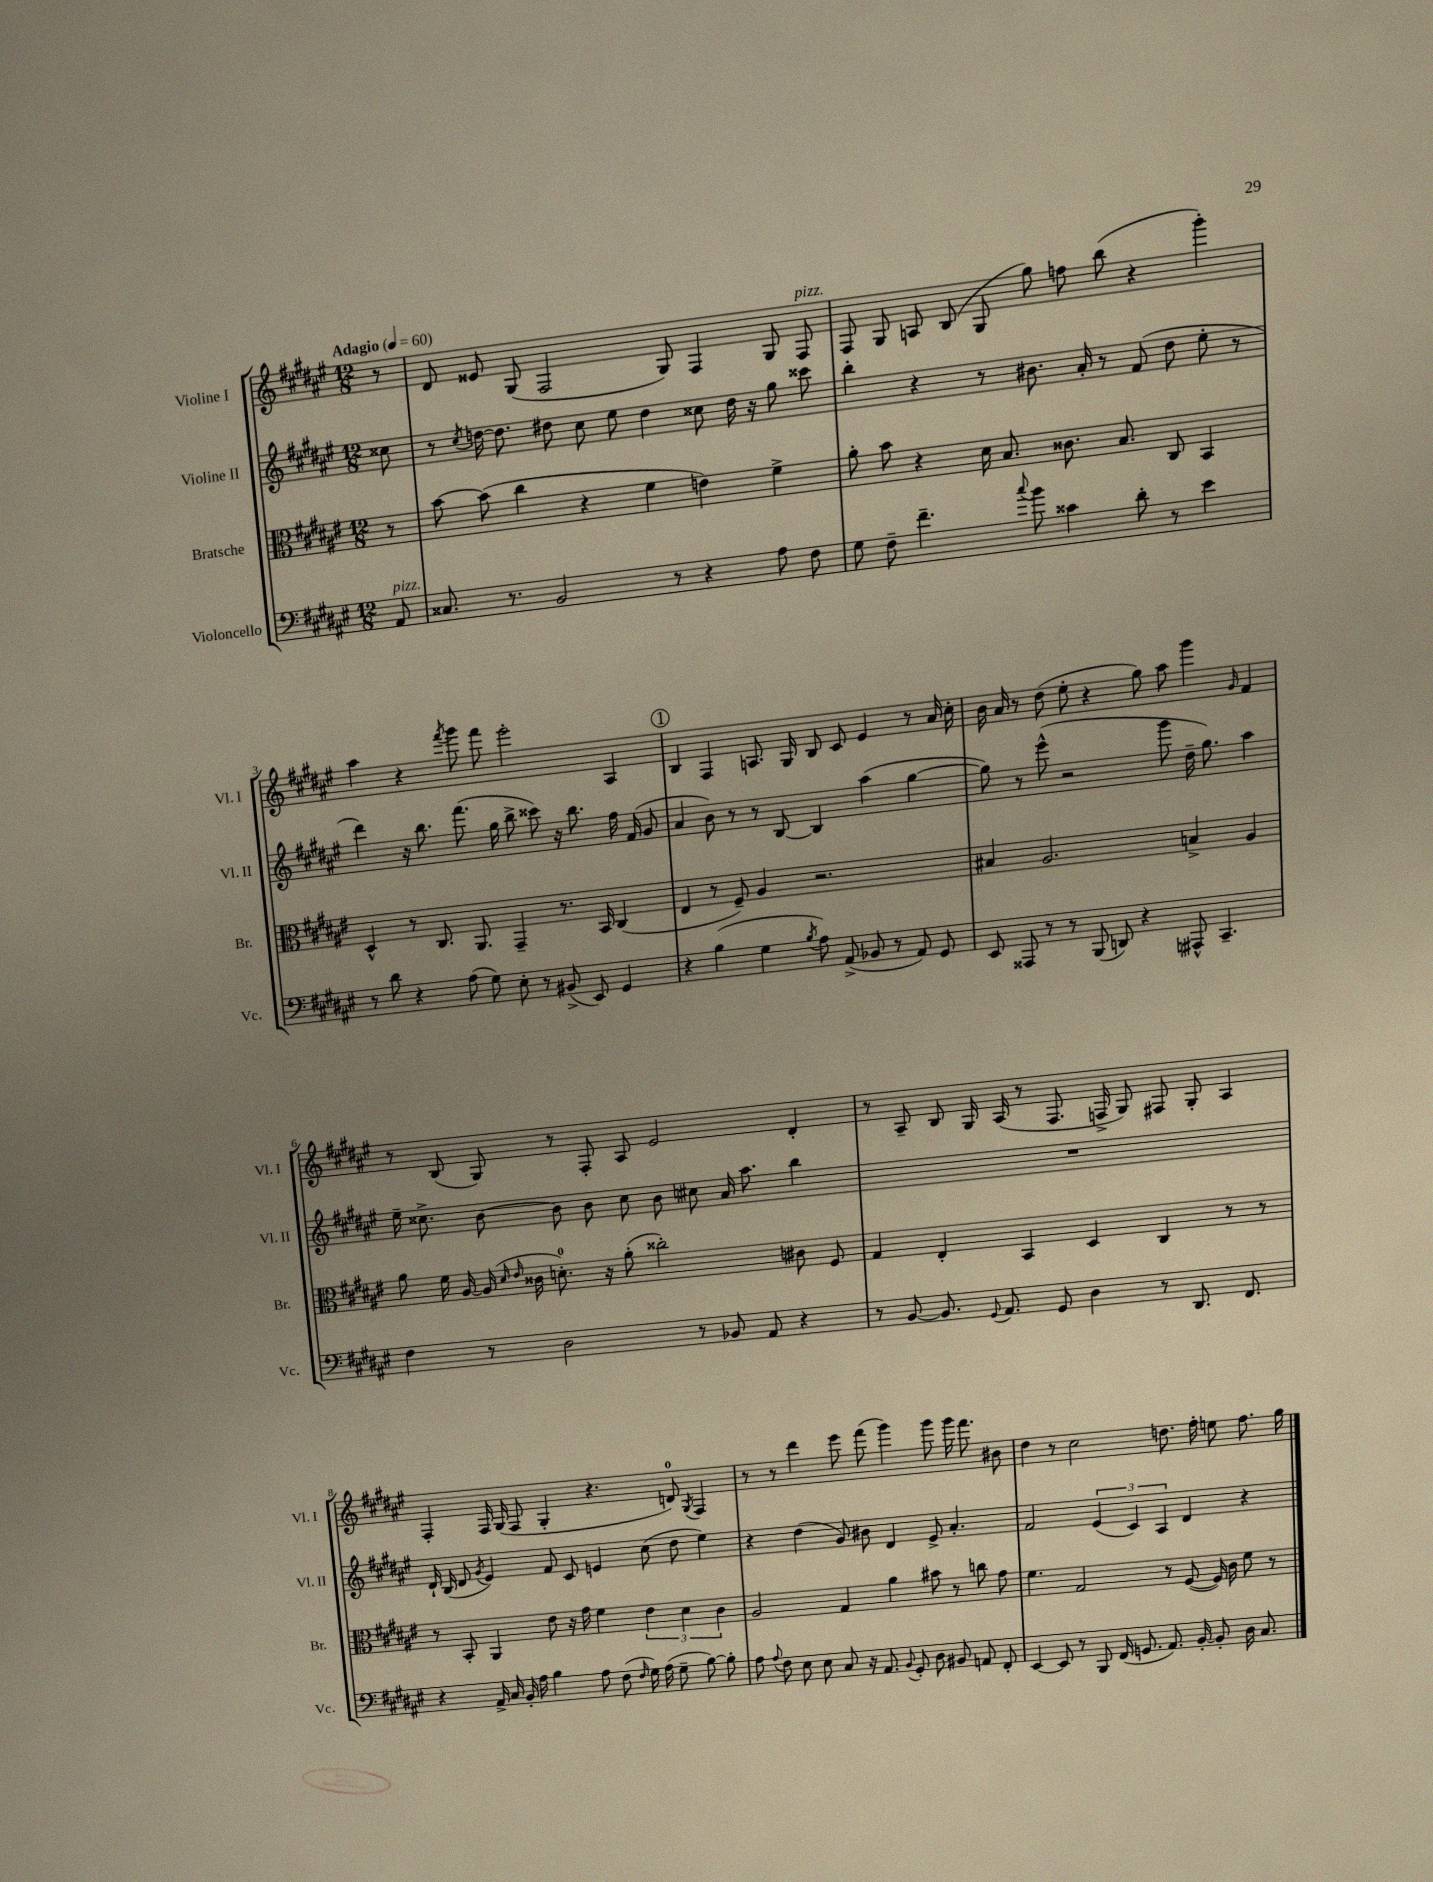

**kern	**kern	**kern	**kern
*part4	*part3	*part2	*part1
*staff4	*staff3	*staff2	*staff1
*I"Violoncello	*I"Bratsche	*I"Violine II	*I"Violine I
*I'Vc.	*I'Br.	*I'Vl. II	*I'Vl. I
*clefF4	*clefC3	*clefG2	*clefG2
*k[f#c#g#d#a#e#]	*k[f#c#g#d#a#e#]	*k[f#c#g#d#a#e#]	*k[f#c#g#d#a#e#]
*M12/8	*M12/8	*M12/8	*M12/8
*MM60	*MM60	*MM60	*MM60
=	=	=	=
!	!	!	!LO:TX:a:B:t=Adagio
!LO:TX:a:i:t=pizz.	!	!	!
8AA#/	8r	8cc##X\	8r
=1	=1	=1	=1
8.C##X/	[8b\	8r	8d#/
.	.	8qcc#/	.
.	(8b\]	[16ddn\	8e##X/
8.r	.	8.dd\]	.
.	4cc#\	.	(8G#/
2BB/	.	8dd#X\	2F#/
.	4r	8cc#\	.
.	.	8ee#\	.
.	4f#\	4dd#\	.
8r	.	.	8G#/)
4r	4en\)	8cc##X\	4F#/
.	.	16dd#\	.
.	.	16r	.
8A#\	4f#^\	8gg#\	8G#/
!	!	!	!LO:TX:a:i:t=pizz.
8F#\	.	8ccc##X\	8F#/
=2	=2	=2	=2
8G#\	8a#'\	4bb'\	8F#/
8F#~\	8b\	.	8G#/
4.f#~\	4r	4r	8An/
.	.	.	(8B/
.	16d#\	8r	8G#/
.	8.B/	.	.
8qqcc#/	.	.	.
8b\	.	8.b#X\	8gg#\)
4c##X\	8.c##X\	.	8ffn\
.	.	16a#'/	.
.	.	8r	(8bb\
.	8.B/	.	.
8d#'\	.	(8f#/	4r
8r	8C#/	8dd#\	.
4e#\	4BB/	8ee#'\	4ggg#'\)
.	.	8r	.
!!LO:LB:g=z
=3	=3	=3	=3
8r	4D#^^/	4ddd#\)	4aa#\
8d#\	.	.	.
4r	8r	16r	4r
.	.	8.bb\	.
.	8.C#/	.	.
.	.	.	8qfff#/
(8A#\	.	(8.fff#\	8ggg#\
.	8.AA#/	.	.
8G#\)	.	.	8fff#\
.	.	16gg#\	.
8E#'\	4GG#~/	8bb^\	2eee#'\
8r	.	8ccc##X\)	.
(8BB#X^/	8.r	16r	.
.	.	8.bb\	.
8EE#/)	.	.	.
.	16BB/	.	.
4GG#/	(4C#/	16ff#\	4A#/
.	.	(16f#/	.
.	.	8g#/	.
!!LO:REH:place=s1:t=1
=4	=4	=4	=4
4r	4E#/	4a#/	4B/
(4B\	8r	8b\)	4F#/
.	8F#~/)	8r	.
4G#\	4A#/	8r	8.An/
.	.	[8B/	.
.	.	.	16G#/
8qB/	.	.	.
8A#\)	2.r	4B/]	8B/
(8AA#^/	.	.	8c#/
8BB-X/	.	(4aa#\	4e#/
8r	.	.	.
8AA#/)	.	[4gg#\	8r
8GG#/	.	.	16a#/
.	.	.	16cc#'\
=5	=5	=5	=5
8EE#/	4B#X/	8gg#\])	16b\
.	.	.	16a#/
8AAA##X/	.	8r	8r
8r	2.A#/	(8eee#^^\	(8dd#\
8r	.	2r	8ee#'\
(8BBB/	.	.	4r
8DDn/)	.	.	.
4r	.	.	8gg#\)
.	.	8ggg#\	8aa#\
8AAA#X^^/	4Bn^/	16dd#~\	4ggg#\
.	.	8.gg#\)	.
4.CC#~/	.	.	.
.	.	.	16qqg#/
.	4A#/	4aa#\	4f#/
!!LO:LB:g=z
=6	=6	=6	=6
4F#\	8a#\	16ee#~\	8r
.	.	8.cc##X^\	.
.	16f#\	.	(8B/
.	[16A#/	.	.
8r	(16A#/]	[8b\	8G#/)
.	16qqd#/	.	.
.	16qqe#/	.	.
.	16c##X\	.	.
2D#\	8.dn'\)	8b\]	8r
.	.	8b\	8F#'/
.	16r	.	.
.	(8a#'\	8cc##\	8A#/
.	2cc##X'\)	8b\	2e#/
8r	.	8cc#X\	.
8BB-X/	.	16a#/	.
.	.	8.aa#\	.
8AA#/	.	.	.
4r	8c#X\	4bb\	4d#'/
.	8F#/	.	.
=7	=7	=7	=7
8r	4G#/	1.r	8r
[8BB/	.	.	8A#~/
8.BB/]	4E#'/	.	8B/
.	.	.	16G#/
8qqGG#/	.	.	.
8.AA#/	.	.	(16A#/
.	4BB/	.	8r
8GG#/	.	.	8.F#/
4D#\	4D#/	.	.
.	.	.	16Fn^/
.	.	.	8G#/)
8r	4C#/	.	8F#X/
8.DD#/	.	.	8G#'/
.	8r	.	4A#/
8.FF#/	.	.	.
.	8r	.	.
!!LO:LB:g=z
=8	=8	=8	=8
4r	8r	16d#`/	4F#'/
.	.	(16B/	.
.	8BB'/	8d#/	.
.	.	8qg#/	.
16AA#^/	4AA#/	4e#/)	16F#/
16C#/	.	.	(16G#/
16BB'/	.	.	8F#/
16A#\	.	.	.
4B\	8e#\	8f#/	4G#'/
.	16r	8c#/	.
.	16g#\	.	.
8A#\	4f#\	4en/	4.r
(8F#\	.	.	.
16qqF#/	.	.	.
16G#\)	6e#\	(8cc#\	.
(16A#\	.	.	.
8G#~\	.	8dd#\	8dn/)
.	6d#\	.	.
.	.	.	8qG#/
[8B\)	.	4ee#\)	4F#/
.	6c#\	.	.
8B'\]	.	.	.
=9	=9	=9	=9
8A#\	2A#/	4r	8r
8qqA#/	.	.	.
8F#\	.	.	8r
8E#\	.	(4dd#\	4ddd#\
8E#\	.	.	.
8C#/	4G#/	8g#/)	8eee#\
16r	.	8b#X\	(8fff#\
8.AA#/	.	.	.
.	4a#\	4d#/	4ggg#\)
8qqBB/	.	.	.
8GG#'/	.	.	.
8D#\	8b#X\	8e#^/	8ggg#\
8BB#X/	8r	4.a#'/	16ggg#\
.	.	.	8.fff#\
8AAn/	8ccn\	.	.
8FF#'/	8g#\	.	8b#X\
=10	=10	=10	=10
[4EE#/	4.f#\	2f#/	4dd#\
8EE#/]	.	.	8r
8r	2G#/	.	2cc#\
8BBB/	.	(6e#/	.
(16FF#/	.	.	.
.	.	6c#/)	.
8.GGn/	.	.	.
.	.	6A#/	.
8.AA#/)	8r	.	8.ddn\
.	([8F#/	4d#/	.
[16BB'/	.	.	16ff#'\
8BB'/]	16F#/])	.	8een\
.	16c#\	.	.
16D#\	8f#\	4r	8.ff#\
8.C#/	.	.	.
.	8r	.	.
.	.	.	16gg#\
==	==	==	==
*-	*-	*-	*-
